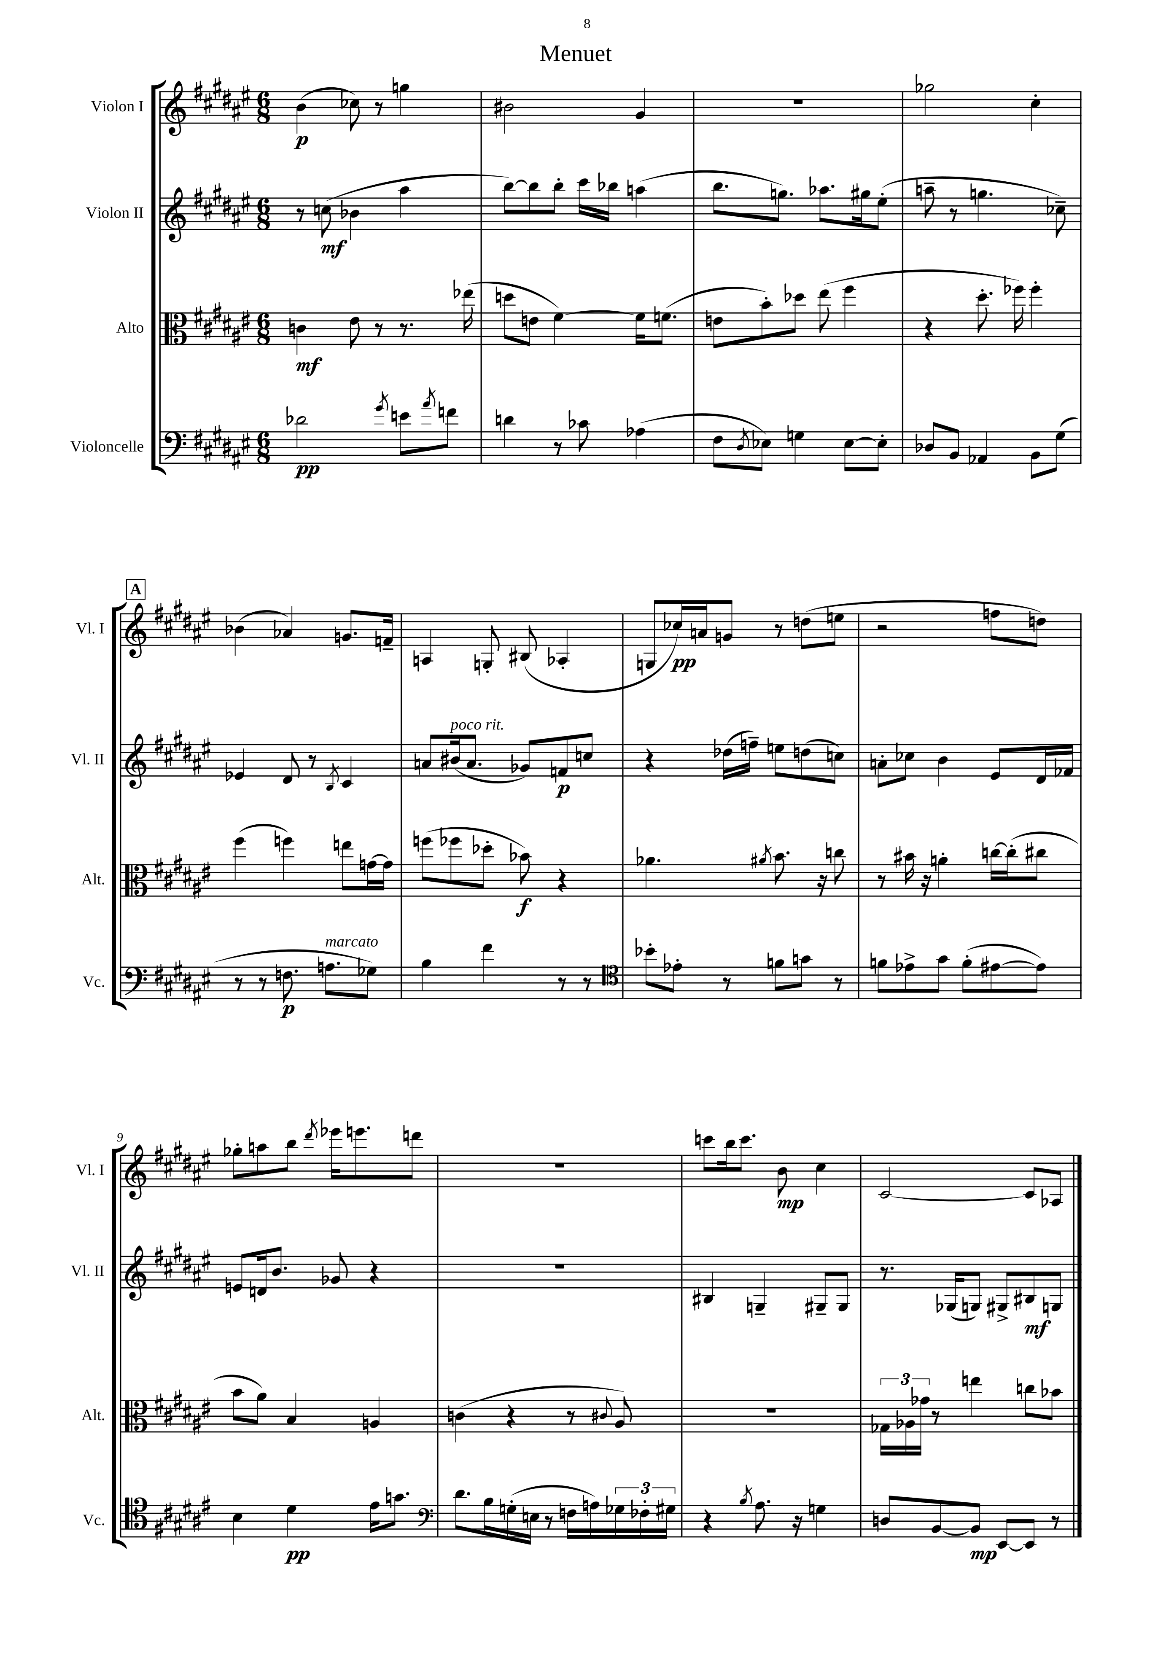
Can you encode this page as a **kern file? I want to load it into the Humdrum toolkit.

**kern	**kern	**kern	**kern
*staff4	*staff3	*staff2	*staff1
*clefF4	*clefC3	*clefG2	*clefG2
*k[f#c#g#d#a#e#]	*k[f#c#g#d#a#e#]	*k[f#c#g#d#a#e#]	*k[f#c#g#d#a#e#]
*M6/8	*M6/8	*M6/8	*M6/8
2d-\	4c\	8r	(4b\
.	.	(8cc\	.
.	8e#\	4b-\	8cc-\)
.	8r	.	8r
8qg#/	.	.	.
8e\L	8.r	4aa#\	4gg\
8qa#/	.	.	.
8f\J	.	.	.
.	(16ee-\	.	.
=	=	=	=
4d\	8dd\L	[8bb\L)	2b#\
.	8e\J	8bb\]	.
8r	[4f#\)	8bb'\J	.
8c-\	.	16ccc#\LL	.
.	.	16bb-\JJ	.
(4A-\	16f#\]LK	(4aa\	4g#/
.	(8.f\J	.	.
=	=	=	=
8F#\L	8e\L	8.bb\L	2.r
8qD#/	.	.	.
8E-\J)	8b'\)	.	.
.	.	8.gg\J)	.
4G\	8dd-\J	.	.
.	(8ee#\	8.aa-\L	.
[8E-\L	4ff#\	.	.
.	.	16gg#\k	.
8E-'\]J	.	(8ee#'\J	.
=	=	=	=
8D-/L	4r	8aa~\	2gg-\
8BB/J	.	8r	.
4AA-/	8.dd#'\	4.gg\	.
.	16ff-\)	.	.
8BB\L	4ff-'\	.	4cc#'\
(8G#\J	.	8cc-~\)	.
=	=	=	=
8r	(4ff#\	4e-/	(4b-\
8r	.	.	.
8.F\	4ff\)	8d#/	4a-/)
.	.	8r	.
8.A\L	.	.	.
.	.	8qB/	.
.	8ee\L	4c#/	8.g/L
8G-\J)	[16g\L	.	.
.	16g\]JJ	.	16f~/Jk
=	=	=	=
4B\	(8ff\L	8a/L	4A/
.	8ff-\	(16b#/k	.
.	.	8.a/J	.
4f#\	8dd-'\J	.	8G'/
.	8b-\)	8g-/L)	(8B#/
8r	4r	8f/	4A-'/
8r	.	8cc/J	.
=	=	=	=
*clefC4	*	*	*
8b-'\L	4.a-\	4r	8G/L
8e-'\J	.	.	16cc-/L)
.	.	.	16a/J
8r	.	(16dd-\LL	8g/J
.	.	16ff~\JJ)	.
.	8qa#/	.	.
8f\L	8.b\	8ee\L	8r
8g\J	.	(8dd\	(8dd\L
.	16r	.	.
8r	8cc\	8cc\J)	8ee\J
=	=	=	=
8f\L	8r	8a'\L	2r
8e-^\	16b#\	8cc-\J	.
.	16r	.	.
8g#\J	4a'\	4b\	.
(8f'\L	.	.	.
[8e#\	[16cc\LL	8e#/L	8ff\L
.	(16cc'\]J	.	.
8e#\]J)	8cc#\J	16d#/L	8dd\J)
.	.	16f-/JJ	.
=	=	=	=
4B\	8b\L	8e/L	8gg-'\L
.	8a#\J)	16d/k	8aa\
.	.	8.b/J	.
4d#\	4B/	.	8bb\J
.	.	.	8qddd#/
.	.	8g-/	16eee-\LK
.	.	.	8.eee\
16e#\LK	4A/	4r	.
8.g\J	.	.	.
.	.	.	8ddd\J
=	=	=	=
*clefF4	*	*	*
8.d#\L	(4c\	2.r	2.r
16B\L	.	.	.
(16G'\	4r	.	.
16E\JJ	.	.	.
8r	.	.	.
16F\LL	8r	.	.
16A\)	.	.	.
.	8qqc#/	.	.
24G-\	8A#/)	.	.
24F-'\	.	.	.
24G#\JJ	.	.	.
=	=	=	=
4r	2.r	4B#/	8ccc\L
.	.	.	16bb\k
.	.	.	8.ccc\J
8qB/	.	.	.
8.A#\	.	4G~/	.
.	.	.	8b\
16r	.	.	.
4G\	.	8G#~/L	4cc#\
.	.	8G#/J	.
=	=	=	=
8D/L	24G-\LL	8.r	[2c#/
.	24A-\	.	.
.	24g-\JJ	.	.
[8BB/	8r	.	.
.	.	(16G-/LK	.
8BB/]J	4ee\	8G/J)	.
[8EE#/L	.	8G#^/L	.
8EE#/]J	8cc\L	8B#/	8c#/]L
8r	8b-\J	8G/J	8A-/J
==	==	==	==
*-	*-	*-	*-
